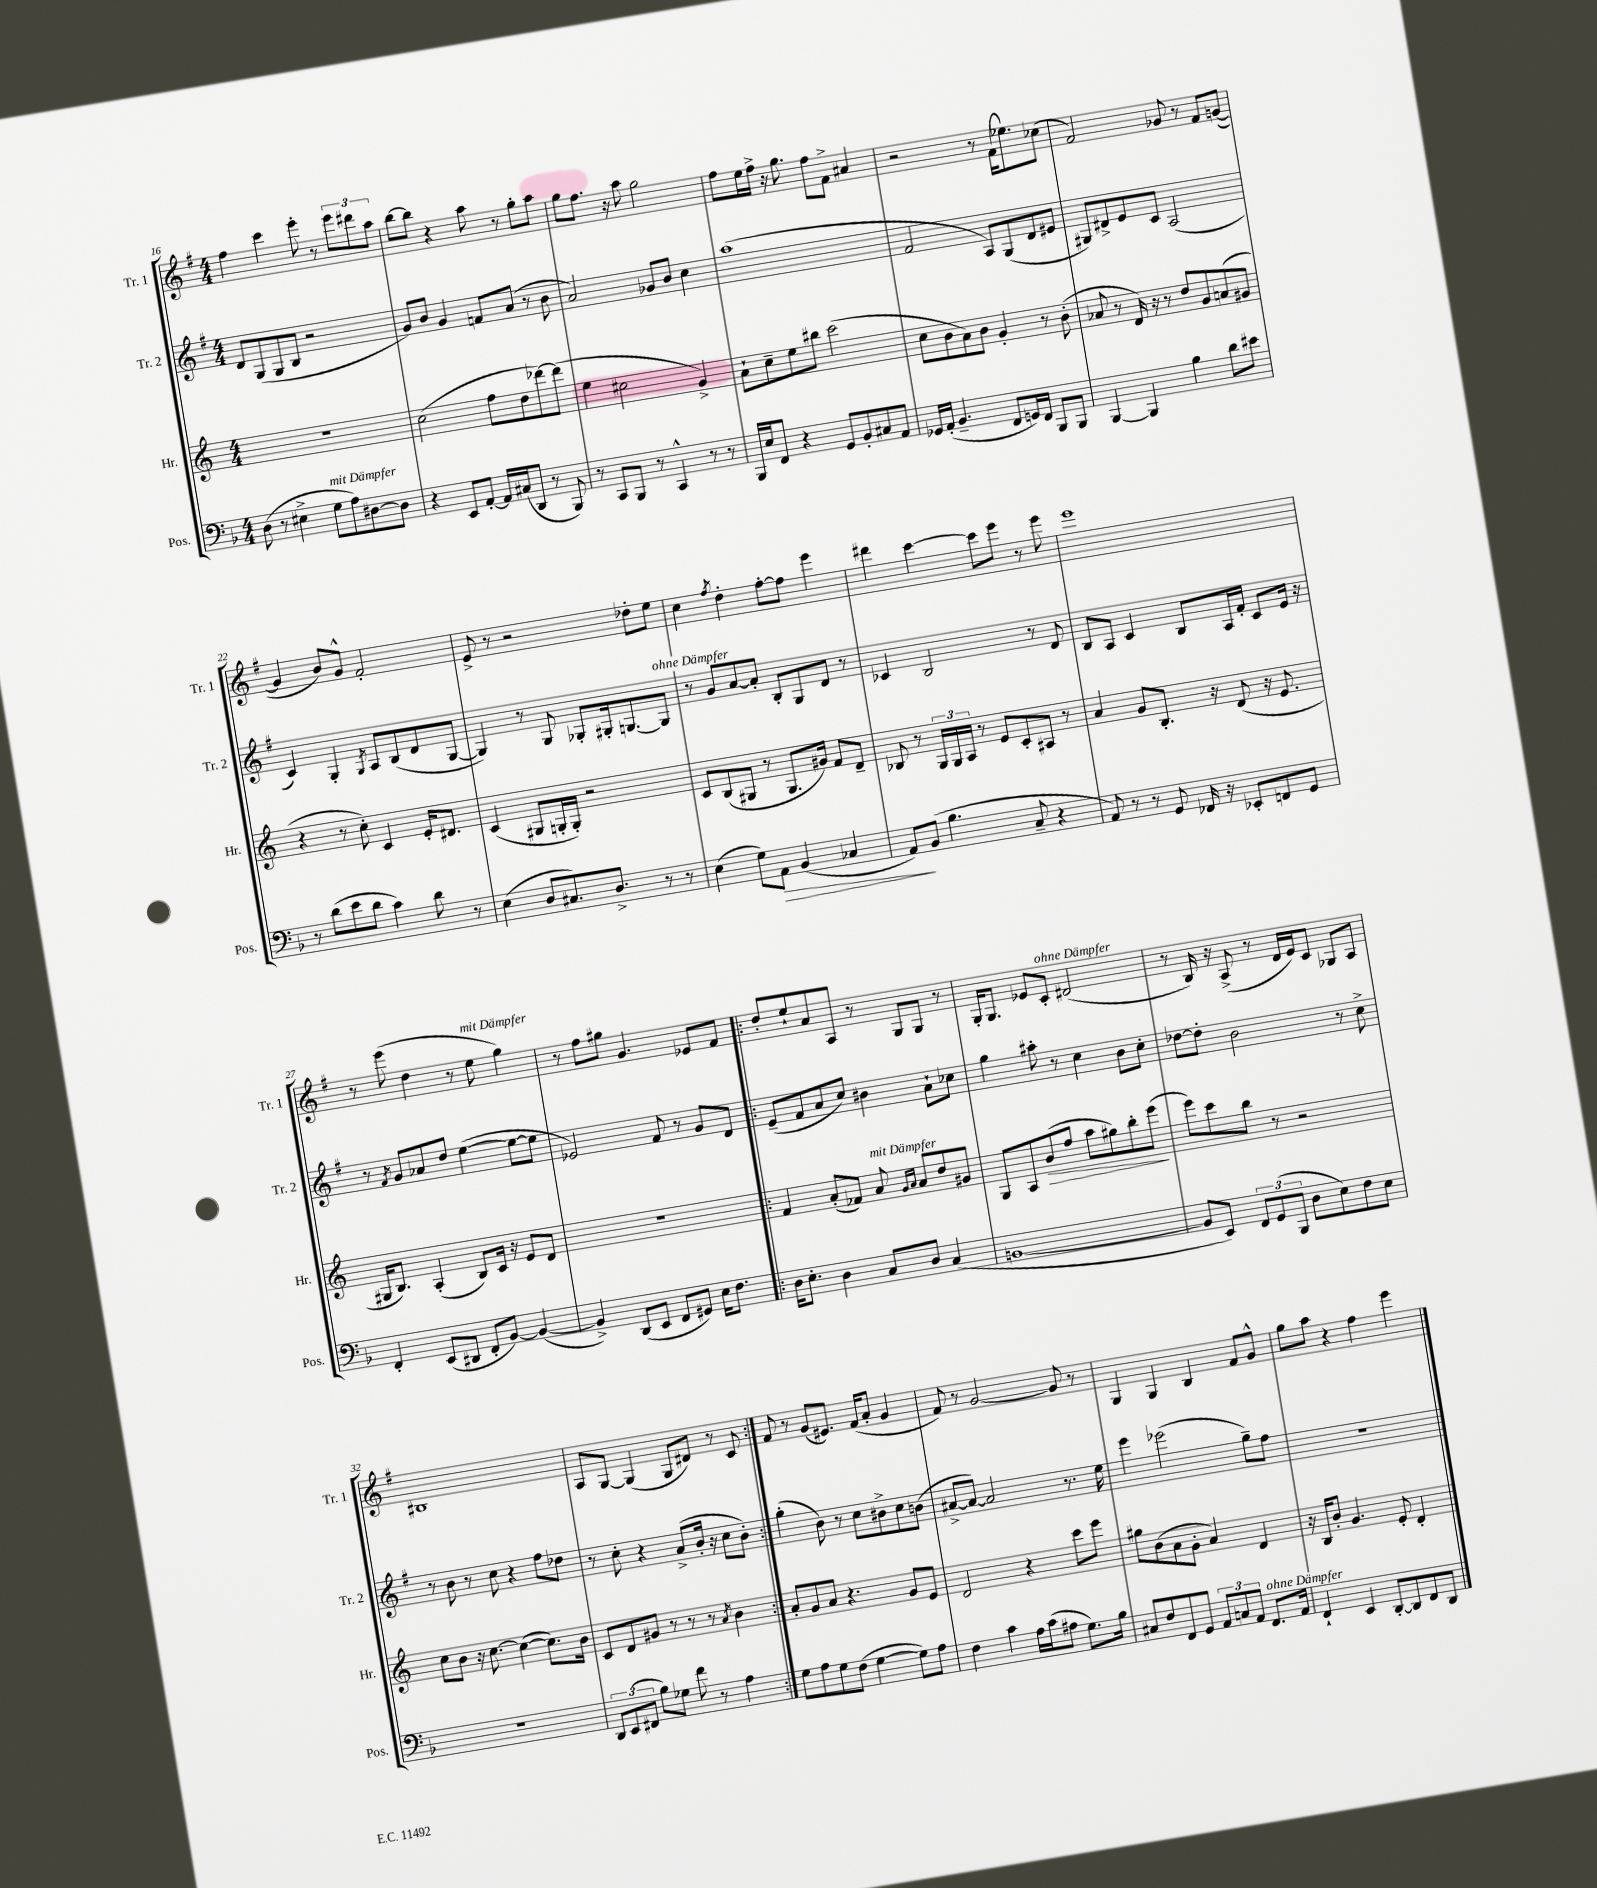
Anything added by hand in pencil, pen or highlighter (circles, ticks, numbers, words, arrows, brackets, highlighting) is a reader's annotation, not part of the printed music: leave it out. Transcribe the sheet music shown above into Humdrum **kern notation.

**kern	**dynam	**kern	**dynam	**kern	**kern
*part4	*part4	*part3	*part3	*part2	*part1
*staff4	*staff4	*staff3	*staff3	*staff2	*staff1
*I"Pos.	*	*I"Hr.	*	*I"Tr. 2	*I"Tr. 1
*I'Pos.	*	*I'Hr.	*	*I'Tr. 2	*I'Tr. 1
*clefF4	*	*clefG2	*	*clefG2	*clefG2
*k[b-]	*	*k[]	*	*k[f#]	*k[f#]
*M4/4	*	*M4/4	*	*M4/4	*M4/4
=16	=16	=16	=16	=16	=16
(8D\	.	1r	.	8d/L	4ff#\
8r	.	.	.	(8G/	.
4E#X^\	.	.	.	8G/	4ccc\
.	.	.	.	8B/J	.
!LO:TX:a:i:t=mit Dämpfer	!	!	!	!	!
8G\L	.	.	.	2r	8eee'\
8A\)	.	.	.	.	8r
[8D#X\	.	.	.	.	12eee\L
.	.	.	.	.	12ddd#X\
8D#\J]	.	.	.	.	.
.	.	.	.	.	12aa\J
=17	=17	=17	=17	=17	=17
4r	.	(2cc\	.	8g/L)	[8bb\L
.	.	.	.	8b/J	8bb\J]
8EE/L	.	.	.	4g/	4r
[8AA'/J	.	.	.	.	.
16AA/LL]	.	8ff\L	.	8fn/L	8aa\
(16C#X/J	.	.	.	.	.
8DD/J	.	8dd\	.	(8a/J	8r
8r	.	[8ddd-X\)	.	8r	8gg'\L
8BBB-/)	.	(8ddd-\J]	.	8b\	8aa\J
=18	=18	=18	=18	=18	=18
8r	.	4ee\	.	2a/)	8gg\L
8CC/L	.	.	.	.	8.ff#\J
8BBB-/J	.	2cc#X\	.	.	.
.	.	.	.	.	16r
8r	.	.	.	.	8aa\
4CC^^/	.	.	.	8g-X/L	2gg\
.	.	.	.	8b/J	.
8r	.	4g^/)	.	4cc\	.
8r	.	.	.	.	.
=19	=19	=19	=19	=19	=19
16BBB-/LL	.	8a`\L	.	(1aa	8ff#\L
16E/J	.	.	.	.	.
8FF/J	.	8cc~\	.	.	16ee\L
.	.	.	.	.	16ff#^\JJ
4r	.	8ee\	.	.	16r
.	.	.	.	.	8.gg\
.	.	8bb#X\J	.	.	.
8GG/L	.	(2ccc\	.	.	8ff#\L
8BB-'/	.	.	.	.	8f#^\J
8C#X/	.	.	.	.	4a#X/
8AA/J	.	.	.	.	.
=20	=20	=20	=20	=20	=20
16GG-X/LL	.	8cc\L	.	2f#/	2r
(16AA'/JJ	.	.	.	.	.
4.BB-~/	.	8b\	.	.	.
.	.	8a\)	.	.	.
.	.	8b\J	.	.	.
8FF/L	.	4g'/	.	8A/L)	8r
16GGn/L)	.	.	.	(8G/	(16f#\KL
16FF/JJ	.	.	.	.	8.ee-X\)
8BBB-/L	.	8r	.	8d/	.
8BBB-/J	.	(8b'\	.	8e#X/J	(8cc-X\J
=21	=21	=21	=21	=21	=21
[4BBB-/	.	8a-X/	.	8G#X/L)	2f#/)
.	.	8r	.	8d#X^/	.
4BBB-/]	.	16d/)	.	8e/	.
.	.	16r	.	.	.
.	.	8r	.	8c/J	.
4B-\	.	8dd/L	.	(2A/	8g-X/
.	.	8g/	.	.	8r
8d\L	.	(8an/	.	.	8f#/L
8e#X\J	.	8g#X/J	.	.	([8gn/J
!!LO:LB:g=z
=22	=22	=22	=22	=22	=22
8r	.	4r	.	4c/)	4g/]
(8d\L	.	.	.	.	.
8e\	.	8r	.	4G'/	8b/L)
8d\J	.	8cc'\)	.	.	8g^^/J
.	.	.	.	8qG/	.
4c\)	.	4c/	.	8A/L	2f#'/
.	.	.	.	(8B/	.
8d\	.	16e'/KL	.	8d/	.
.	.	8.d#X/J	.	.	.
8r	.	.	.	[8G/J	.
=23	=23	=23	=23	=23	=23
(4E\	.	(4c/	.	4G/])	8e^/
.	.	.	.	.	8r
8D/L	.	8G#X/L	.	8r	2r
8.C#X/)	.	16Gn'/L	.	8G/	.
.	.	16G'/JJ)	.	.	.
.	.	2r	.	8G-X'/L	.
8.D^/J	.	.	.	.	.
.	.	.	.	16G#X'/k	.
.	.	.	.	[8.Gn/	.
8r	.	.	.	.	8dd-X'\L
!	!	!	!	!LO:TX:a:i:t=ohne Dämpfer	!
8r	.	.	.	8G/J]	8ee\J
=24	=24	=24	=24	=24	=24
(4E\	.	8c/L	.	8r	4cc\
.	.	(8B/	.	8g/L	.
.	.	.	.	.	8qff#/
8G\L)	.	8G#X/J	.	[8a/	4dd'\
!	!LO:HP:b	!	!	!	!
8AA\J	>	8r	.	8a'/J]	.
(4BB-/	.	8.G#/L	.	8B'/L	[8ff#'\L
.	.	.	.	8G/	8ff#\J]
.	.	16g#X/Jk)	.	.	.
4C-X/	.	8f/L	.	8d/J	4eee\
.	.	8d~/J	.	8r	.
=25	=25	=25	=25	=25	=25
8AA/L)	.	8B-X/	.	4c-X/	4ddd#X\
(8BB-/J	]	8r	.	.	.
4.B-\	.	24G/LL	.	2B/	[4ccc\
.	.	24G/	.	.	.
.	.	24A/JJ	.	.	.
.	.	8r	.	.	.
.	.	8e/L	.	.	8ccc\L]
8C~/	.	8c'/	.	.	8eee\J
4r	.	8A#X/J	.	8r	8r
.	.	8r	.	8d/	8eee\
=26	=26	=26	=26	=26	=26
8AA/)	.	4a/	.	8B/L	1eee
8r	.	.	.	8A/J	.
8r	.	8g/L	.	4c/	.
8GG/	.	8.B'/J	.	.	.
16FF-X/	.	.	.	8B/L	.
16r	.	16r	.	.	.
8EE-X'/L	.	(8d/	.	16A/L	.
.	.	.	.	16f#'/JJ	.
8FFn/	.	16r	.	8c/L	.
.	.	8.e/	.	.	.
8GG/J	.	.	.	16e/Jk	.
.	.	.	.	16r	.
!!LO:LB:g=z
=27	=27	=27	=27	=27	=27
4FF'/	.	16G#X/KL	.	8r	8r
.	.	8.B/J)	.	.	.
.	.	.	.	8qf#/	.
.	.	.	.	8g/L	(8eee\
(8EE/L	.	(4A'/	.	8a-X/	4dd\
8DD#X/J	.	.	.	8dd/J	.
8FF'/L	.	8B/L)	.	([4ee\	8r
!	!	!	!	!	!LO:TX:a:i:t=mit Dämpfer
[8BB-/J)	.	16c/Jk	.	.	8ee\
.	.	16r	.	.	.
(4BB-/_	.	8e/L	.	8ee\L_	4gg\)
.	.	8d/J	.	8ee\J]	.
=28	=28	=28	=28	=28	=28
4BB-^/])	.	1r	.	2e-X/)	8r
.	.	.	.	.	8ff#\L
(8DD/L	.	.	.	.	8gg#X\J
8EE/J	.	.	.	.	4.g/
8FF/L	.	.	.	8f#/	.
8GG#X/J)	.	.	.	8r	.
16E\KL	.	.	.	8g/L	8e-X/L
8.F\J	.	.	.	.	.
.	.	.	.	8d/J	8f#/J
=29!|:	=29!|:	=29!|:	=29!|:	=29!|:	=29!|:
16D\KL	.	4f/	.	(8e~/L	8dd'/L
8.E'\J	.	.	.	.	.
.	.	.	.	8f#/	8ee`/
4D\	.	(8a'/L	.	8a/	8a/
.	.	8f-X/J)	.	8cc/J)	8A/J
!	!	!LO:TX:a:i:t=mit Dämpfer	!	!	!
8C/L	.	8a/	.	4b#X\	8r
.	.	16qqg/LL	.	.	.
.	.	16qqa/JJ	.	.	.
8D/J	.	8a/L	.	.	8G/L
(4C/	.	8dd/	.	8a`\L	8G/J
.	.	8g#X/J	.	8cc-X\J	8r
=30	=30	=30	=30	=30	=30
[1BBn	.	8G/L	.	4gg\	16G'/KL
.	.	.	.	.	8.G/J
.	.	8A/	.	.	.
!	!	!	!LO:HP:b	!	!
.	.	(8b/	>	8aa#X'\	8e-X/L
!	!	!	!	!	!LO:TX:a:i:t=ohne Dämpfer
.	.	8ff/J	.	8r	8c'/J
.	.	8aa\L	.	4cc\	(2d#X/
.	.	8gg#X\)	.	.	.
.	.	8bb'\	.	8b\L	.
.	.	(8eee\J	.	8cc'\J	.
.	.	.	]	.	.
=31	=31	=31	=31	=31	=31
8BB/L]	.	8eee\L)	.	[8dd-X\L	8r
8EE/J)	.	8ccc\	.	8dd-'\J]	16B/)
.	.	.	.	.	16r
12FF/L	.	8bb\J	.	2b\	(8A^/
(12GG/	.	.	.	.	.
.	.	8r	.	.	8r
12BBB-/J	.	.	.	.	.
8D\L	.	2r	.	.	16d/LL
.	.	.	.	.	16e/J)
8E\)	.	.	.	.	8c/J
8F\	.	.	.	8r	8G-X/L
8E\J	.	.	.	8cc^\	8A/J
!!LO:LB:g=z
=32	=32	=32	=32	=32	=32
1r	.	8cc\L	.	8r	1B#X
.	.	8b\J	.	8b\	.
.	.	16r	.	8r	.
.	.	[8.cc\	.	.	.
.	.	.	.	8cc\	.
.	.	(4cc\_	.	4r	.
.	.	8.cc\L])	.	8ff#\L	.
.	.	.	.	8dd-X\J	.
.	.	16b\Jk	.	.	.
=33	=33	=33	=33	=33	=33
12DD/L	.	8c/L	.	8r	8A/L
(12EE/	.	.	.	.	.
.	.	8d/	.	8cc'\	[8G/J
12FF#X/J	.	.	.	.	.
8B-\L)	.	8g#X/J	.	4r	(4G/]
8G-X\J	.	8r	.	.	.
8f\	.	8r	.	(8a^/L	8G/L
8r	.	8r	.	16b'/Jk	8d#X/J)
.	.	.	.	16r	.
.	.	8qa/	.	.	.
4A\	.	4b\	.	8cc\L	8r
.	.	.	.	8b'\J)	8c/
=34:|!	=34:|!	=34:|!	=34:|!	=34:|!	=34:|!
8G\L	.	8a'/L	.	(4gg'\	8f#/
8A\	.	8g/	.	.	8r
8G\	.	8a/J	.	8b\)	(8g/L
(8F\J	.	4.r	.	8r	8.e#X/J)
[4G\	.	.	.	8cc\L	.
.	.	.	.	.	(16f#/KL
.	.	.	.	8b#X^\	8a'/J
8G\L])	.	8g/L	.	8cc\	4g/
8A\J	.	8e/J	.	(8bn\J	.
=35	=35	=35	=35	=35	=35
4F\	.	2d/	.	[8a#X^/L	8f#/)
.	.	.	.	8a#/J_)	8r
4c\	.	.	.	2a#/]	[2g/
16A\LL	.	4r	.	.	.
(16c\J	.	.	.	.	.
8A#X\J	.	.	.	.	.
8.G\L)	.	8ccc\L	.	8.r	8g/]
.	.	8eee\J	.	.	8r
16B-\Jk	.	.	.	16ee\	.
=36	=36	=36	=36	=36	=36
8C#X/L	.	8gg#X\L	.	4eee\	4G/
8F/	.	(8b\	.	.	.
8FF/	.	8a\	.	(2eee-X\	4G/
8GG/J	.	8g'\J	.	.	.
12AA/L	.	4a/)	.	.	4B/
12Cn/	.	.	.	.	.
12AA/J	.	.	.	.	.
!LO:TX:a:i:t=ohne Dämpfer	!	!	!	!	!
8.FF/L	.	4d/	.	8gg~\L)	8f#/L
.	.	.	.	8ff#\J	8g^^/J
16AA/Jk	.	.	.	.	.
=37	=37	=37	=37	=37	=37
4FF`/	.	16r	.	1r	8gg\L
.	.	16B/KL	.	.	.
.	.	8b'/J	.	.	8aa\J
4EE/	.	4.g/	.	.	4r
[8DD'/L	.	.	.	.	4ff#\
8DD/]	.	8e'/	.	.	.
8FF/	.	4d'/	.	.	4eee\
8DD/J	.	.	.	.	.
==	==	==	==	==	==
*-	*-	*-	*-	*-	*-
